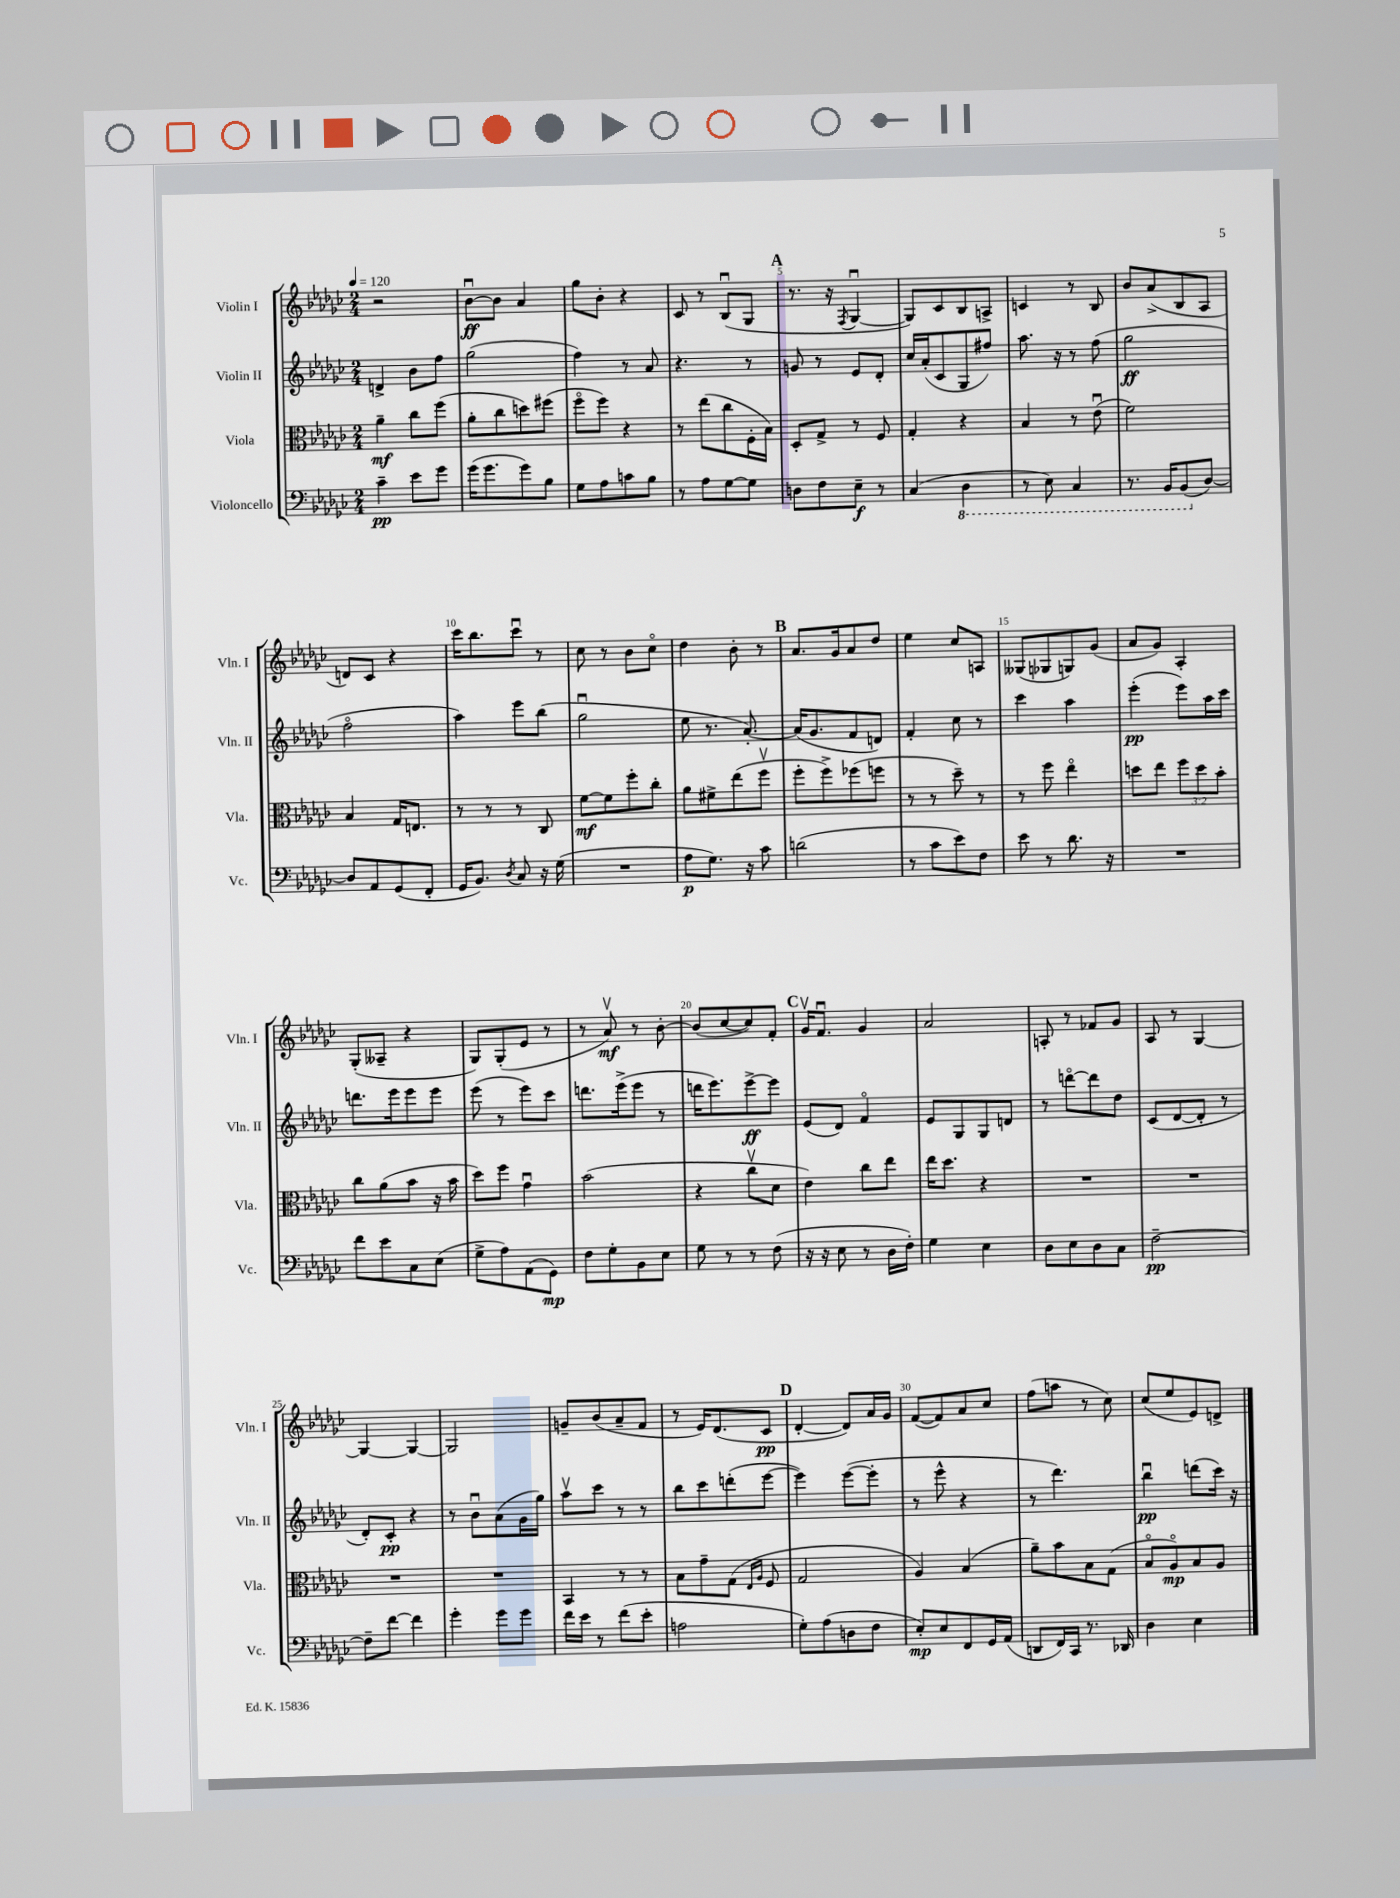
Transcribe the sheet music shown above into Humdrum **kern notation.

**kern	**dynam	**kern	**dynam	**kern	**dynam	**kern	**dynam
*part4	*part4	*part3	*part3	*part2	*part2	*part1	*part1
*staff4	*staff4	*staff3	*staff3	*staff2	*staff2	*staff1	*staff1
*I"Violoncello	*	*I"Viola	*	*I"Violin II	*	*I"Violin I	*
*I'Vc.	*	*I'Vla.	*	*I'Vln. II	*	*I'Vln. I	*
*clefF4	*	*clefC3	*	*clefG2	*	*clefG2	*
*k[b-e-a-d-g-c-]	*	*k[b-e-a-d-g-c-]	*	*k[b-e-a-d-g-c-]	*	*k[b-e-a-d-g-c-]	*
*M2/4	*	*M2/4	*	*M2/4	*	*M2/4	*
*MM120	*	*MM120	*	*MM120	*	*MM120	*
=1	=1	=1	=1	=1	=1	=1	=1
4c-~\	pp	4a-~\	mf	4dn^/	.	2r	.
8e-\L	.	8cc-\L	.	8b-\L	.	.	.
8g-\J	.	(8ff\J	.	8ff\J	.	.	.
=2	=2	=2	=2	=2	=2	=2	=2
(16g-\KL	.	8a-'\L	.	(2gg-\	.	[8b-u\L	ff
8.g-\	.	.	.	.	.	.	.
.	.	8cc-\	.	.	.	8b-\J]	.
8g-\)	.	8ddn\)	.	.	.	4a-/	.
8B-\J	.	(8ff#X\J	.	.	.	.	.
=3	=3	=3	=3	=3	=3	=3	=3
8G-\L	.	8ff\L	.	4ff\)	.	8gg-\L	.
8A-\	.	8ff\J)	.	.	.	8b-'\J	.
8cn\	.	4r	.	8r	.	4r	.
8B-\J	.	.	.	8a-/	.	.	.
=4	=4	=4	=4	=4	=4	=4	=4
8r	.	8r	.	4.r	.	8c-/	.
8A-\L	.	(8ee-\L	.	.	.	8r	.
[8G-\	.	8cc-\	.	.	.	(8B-u/L	.
8G-\J]	.	16F'\L	.	8r	.	8G-/J	.
.	.	16B-\JJ)	.	.	.	.	.
!!LO:REH:place=s1:t=A
=5	=5	=5	=5	=5	=5	=5	=5
8Dn\L	.	8D-'/L	.	8gn/	.	8.r	.
8F\	.	8G-^/J	.	8r	.	.	.
.	.	.	.	.	.	16r	.
.	.	.	.	.	.	8qF/	.
8E-~\J	f	8r	.	8e-/L	.	[4G-u/	.
8r	.	8F/	.	8d-'/J	.	.	.
=6	=6	=6	=6	=6	=6	=6	=6
(4C-/	.	4G-'/	.	16cc-/LL	.	8G-/L])	.
.	.	.	.	(16a-'/J	.	.	.
.	.	.	.	8c-/	.	8c-/	.
*8ba	*	*	*	*	*	*	*
4DD-\	.	4r	.	8G-/	.	8B-/	.
.	.	.	.	8ff#X/J)	.	8An^/J	.
=7	=7	=7	=7	=7	=7	=7	=7
8r	.	4B-/	.	8.aa-\	.	4cn/	.
8EE-\)	.	.	.	.	.	.	.
.	.	.	.	16r	.	.	.
4CC-/	.	8r	.	8r	.	8r	.
.	.	(8e-u\	.	(8ff\	.	8B-/	.
=8	=8	=8	=8	=8	=8	=8	=8
8.r	.	2f\)	.	2gg-\	ff	8b-/L	.
.	.	.	.	.	.	(8a-^/	.
16BBB-/KL	.	.	.	.	.	.	.
(8BBB-/	.	.	.	.	.	8B-/	.
*X8ba	*	*	*	*	*	*	*
[8D-/J)	.	.	.	.	.	8A-/J	.
!!LO:LB:g=z
=9	=9	=9	=9	=9	=9	=9	=9
8D-/L]	.	4B-/	.	2ff\	.	8dn/L)	.
8AA-/	.	.	.	.	.	8c-/J	.
(8GG-/	.	16G-/KL	.	.	.	4r	.
.	.	8.En/J	.	.	.	.	.
8FF'/J	.	.	.	.	.	.	.
=10	=10	=10	=10	=10	=10	=10	=10
16GG-/KL	.	8r	.	4aa-\)	.	16ccc-\KL	.
8.BB-/J)	.	.	.	.	.	8.bb-\	.
.	.	8r	.	.	.	.	.
8qD-/	.	.	.	.	.	.	.
8C-/	.	8r	.	8eee-\L	.	8ccc-u\J	.
16r	.	8C-/	.	(8bb-\J	.	8r	.
(16G-\	.	.	.	.	.	.	.
=11	=11	=11	=11	=11	=11	=11	=11
2r	.	[8f\L	mf	2gg-u\	.	8cc-\	.
.	.	8f\]	.	.	.	8r	.
.	.	8ff'\	.	.	.	8b-\L	.
.	.	8cc-'\J	.	.	.	8cc-\J	.
=12	=12	=12	=12	=12	=12	=12	=12
8A-\L	p	8a-\L	.	8ee-\	.	4dd-\	.
8.G-\J)	.	8f#X^\	.	8.r	.	.	.
.	.	(8ee-\	.	.	.	8b-'\	.
16r	.	.	.	[8.a-'/)	.	.	.
8c-\	.	8ffv\J	.	.	.	8r	.
!!LO:REH:place=s1:t=B
=13	=13	=13	=13	=13	=13	=13	=13
(2dn\	.	8ff'\L	.	(16a-/KL]	.	8.a-/L	.
.	.	.	.	8.g-/	.	.	.
.	.	8ff^\)	.	.	.	.	.
.	.	.	.	.	.	16g-/k	.
.	.	(8ff-X\	.	8f/	.	8a-/	.
.	.	8ffn\J	.	8dn/J)	.	8dd-/J	.
=14	=14	=14	=14	=14	=14	=14	=14
8r	.	8r	.	4f'/	.	4ee-\	.
8c-\L	.	8r	.	.	.	.	.
8e-\)	.	8dd-~\)	.	8cc-\	.	8cc-/L	.
8F\J	.	8r	.	8r	.	8An/J	.
=15	=15	=15	=15	=15	=15	=15	=15
8e-\	.	8r	.	4ccc-\	.	(8G--X/L	.
8r	.	8ff\	.	.	.	8G-X/	.
8.d-\	.	4ee-\	.	4aa-\	.	8Gn/)	.
.	.	.	.	.	.	(8g-/J	.
16r	.	.	.	.	.	.	.
=16	=16	=16	=16	=16	=16	=16	=16
2r	.	8ddn\L	.	(4eee-'\	pp	8a-/L	.
.	.	8ee-\J	.	.	.	8g-/J)	.
.	.	12ff\L	.	8eee-\L)	.	4A-'/	.
.	.	12dd\	.	.	.	.	.
.	.	.	.	16aa-\L	.	.	.
.	.	12b-'\J	.	.	.	.	.
.	.	.	.	16ccc-\JJ	.	.	.
!!LO:LB:g=z
=17	=17	=17	=17	=17	=17	=17	=17
8f\L	.	8cc-\L	.	8.dddn\L	.	(8G-'/L	.
8e-\	.	(8a-\	.	.	.	8A--X~/J	.
.	.	.	.	16eee-\k	.	.	.
8C-\	.	8b-\J	.	8eee-\	.	4r	.
(8E-\J	.	16r	.	8eee-\J	.	.	.
.	.	16b-\	.	.	.	.	.
=18	=18	=18	=18	=18	=18	=18	=18
8G-^\L	.	8dd-\L)	.	(8eee-\	.	8G-/L)	.
8A-\)	.	8ff\J	.	8r	.	(8G-'/	.
(8AA-\	.	4g-u\	.	8eee-\L)	.	8e-/J	.
8GG-\J)	mp	.	.	8ccc-\J	.	8r	.
=19	=19	=19	=19	=19	=19	=19	=19
8F\L	.	(2b-\	.	8.dddn\L	.	8r	.
8G-'\	.	.	.	.	.	8a-v/)	mf
.	.	.	.	(16eee-^\k	.	.	.
8BB-\	.	.	.	8eee-\J	.	8r	.
8E-\J	.	.	.	8r	.	[8b-'\	.
=20	=20	=20	=20	=20	=20	=20	=20
8G-\	.	4r	.	16dddn\KL	.	(8b-/L]	.
.	.	.	.	8.eee-\)	.	.	.
8r	.	.	.	.	.	[8cc-/	.
8r	.	8cc-v\L	.	[8eee-^\	ff	8cc-/])	.
(8F\	.	8d-\J	.	8eee-\J]	.	8f'/J	.
!!LO:REH:place=s1:t=C
=21	=21	=21	=21	=21	=21	=21	=21
16r	.	4e-\)	.	(8e-/L	.	16g-v/KL	.
16r	.	.	.	.	.	8.fu/J	.
8E-\	.	.	.	8d-/J)	.	.	.
8r	.	8cc-\L	.	4f/	.	4g-/	.
16D-\LL	.	8ee-\J	.	.	.	.	.
16F'\JJ)	.	.	.	.	.	.	.
=22	=22	=22	=22	=22	=22	=22	=22
4G-\	.	16ee-\KL	.	8e-/L	.	2a-/	.
.	.	8.dd-\J	.	.	.	.	.
.	.	.	.	8G-/	.	.	.
4E-\	.	4r	.	8G-/	.	.	.
.	.	.	.	8dn/J	.	.	.
=23	=23	=23	=23	=23	=23	=23	=23
8D-\L	.	2r	.	8r	.	8An'/	.
8E-\	.	.	.	[8dddn\L	.	8r	.
8D-\	.	.	.	8ddd\]	.	8f-X/L	.
8C-\J	.	.	.	8dd-\J	.	8g-/J	.
=24	=24	=24	=24	=24	=24	=24	=24
[2F~\	pp	2r	.	(8c-/L	.	8A-/	.
.	.	.	.	[8d-/	.	8r	.
.	.	.	.	8d-'/J]	.	[4G-/	.
.	.	.	.	8r	.	.	.
!!LO:LB:g=z
=25	=25	=25	=25	=25	=25	=25	=25
8F~\L]	.	2r	.	8d-'/L)	.	4G-/_	.
[8f\J	.	.	.	8c-'/J	pp	.	.
4f\]	.	.	.	4r	.	4G-/_	.
=26	=26	=26	=26	=26	=26	=26	=26
4g-'\	.	2r	.	8r	.	2G-/]	.
.	.	.	.	8b-u\L	.	.	.
8g-\L	.	.	.	(8a-\	.	.	.
8g-\J	.	.	.	16g-\L	.	.	.
.	.	.	.	16gg-\JJ)	.	.	.
=27	=27	=27	=27	=27	=27	=27	=27
16f\LL	.	4BB-/	.	8aa-v\L	.	8gn~/L	.
16e-\JJ	.	.	.	.	.	.	.
8r	.	.	.	8ccc-\J	.	(8b-/	.
(8f\L	.	8r	.	8r	.	8a-~/	.
8e-'\J	.	8r	.	8r	.	8f/J	.
=28	=28	=28	=28	=28	=28	=28	=28
2An\	.	8B-\L	.	8bb-\L	.	8r	.
.	.	8g-~\	.	8ccc-\	.	16e-/KL)	.
.	.	.	.	.	.	(8.d-/	.
.	.	(8G-\J	.	(8dddn'\	.	.	.
.	.	16qqE-/LL	.	.	.	.	.
.	.	16qqA-/JJ	.	.	.	.	.
.	.	8F/	.	[8eee-\J	.	8c-/J	pp
!!LO:REH:place=s1:t=D
=29	=29	=29	=29	=29	=29	=29	=29
8G-'\L)	.	2G-/	.	4eee-\])	.	[4d-'/	.
(8A-\	.	.	.	.	.	.	.
8Dn\	.	.	.	([8eee-\L	.	8d-/L])	.
8F\J	.	.	.	8eee-'\J]	.	16a-/L	.
.	.	.	.	.	.	16g-/JJ	.
=30	=30	=30	=30	=30	=30	=30	=30
8E-'/L)	mp	4A-/)	.	8r	.	([8f/L	.
8E-/	.	.	.	8eee-^^\	.	8f/])	.
8FF/	.	(4B-/	.	4r	.	8a-/	.
16GG-/L	.	.	.	.	.	8cc-/J	.
(16AA-/JJ	.	.	.	.	.	.	.
=31	=31	=31	=31	=31	=31	=31	=31
8DDn/L	.	8a-~\L)	.	8r	.	(8ff\L	.
16FF/L)	.	8b-\	.	4.ddd-\)	.	8aan\J	.
16CC-/JJ	.	.	.	.	.	.	.
8.r	.	8B-\	.	.	.	8r	.
.	.	(8G-\J	.	.	.	8cc-\)	.
16DD-X/	.	.	.	.	.	.	.
=32	=32	=32	=32	=32	=32	=32	=32
4D-\	.	8B-/L	.	4bb-u\	pp	(8cc-/L	.
.	.	8A-/)	mp	.	.	8ee-/	.
4E-\	.	8B-/	.	(8dddn\L	.	8e-/)	.
.	.	8A-/J	.	16ccc-\Jk)	.	8dn^/J	.
.	.	.	.	16r	.	.	.
==	==	==	==	==	==	==	==
*-	*-	*-	*-	*-	*-	*-	*-
